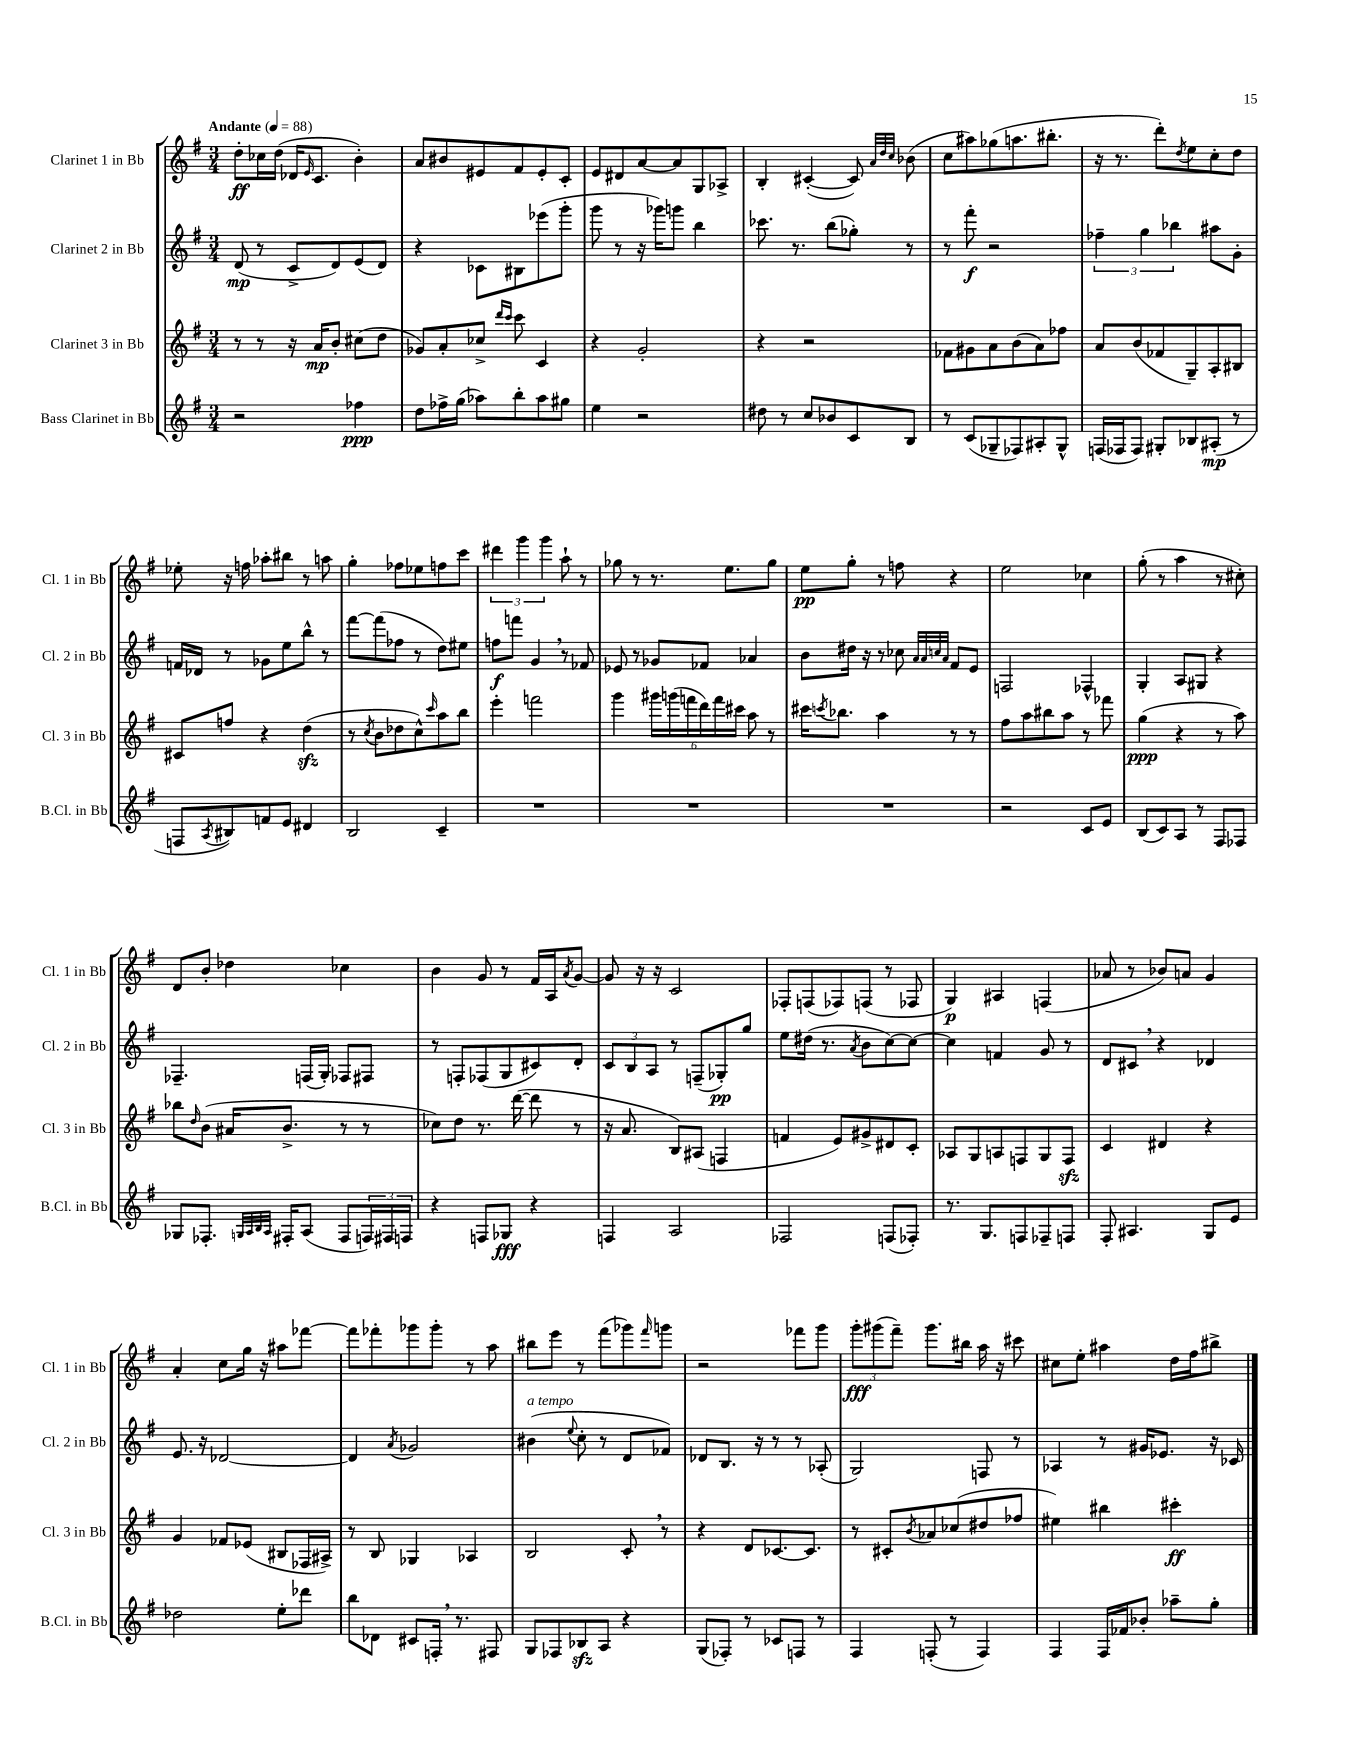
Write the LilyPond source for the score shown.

<<
\new StaffGroup <<
\new Staff = "s0" \with { instrumentName = "Clarinet 1 in Bb" shortInstrumentName = "Cl. 1 in Bb" } {
    \clef treble \key g \major \numericTimeSignature \time 3/4 \tempo "Andante" 4 = 88
    d''8-.\ff ces''16 d''16( des'16 \grace { e'16 } c'8. b'4-.) |
    a'8 bis'8 eis'8 fis'8 eis'8-. c'8-. |
    e'8 dis'8 a'8~ a'8 g8 aes8-> |
    b4-. cis'4~-.( cis'8) \grace { a'32 d''32 c''32 } bes'8( |
    c''8 ais''8) ges''8( a''8. bis''8.-. |
    r16 r8. d'''8-.) \acciaccatura { d''8 } e''8 c''8-. d''8 |
    ees''8-. r16 f''16 aes''8-. bis''8 r8 a''8 |
    g''4-. fes''8 ees''8 f''8 c'''8 |
    \tuplet 3/2 { dis'''4 g'''4 g'''4 } a''8-! r8 |
    ges''8 r8 r8. e''8. ges''8 |
    e''8\pp g''8-. r8 f''8 r4 |
    e''2 ces''4 |
    g''8-.( r8 a''4 r8 cis''8-.) |
    d'8 b'8-. des''4 ces''4 |
    b'4 g'8 r8 fis'16 a16 \acciaccatura { a'8 } g'8~ |
    g'8 r16 r16 c'2 |
    fes8-. f8( fes8) f8( r8 fes8 |
    g4\p) ais4 f4( |
    aes'8 r8 bes'8) a'8 g'4 |
    a'4-. c''8 g''16 r16 ais''8 fes'''8~ |
    fes'''8 fes'''8-. ges'''8 ges'''8-. r8 a''8 |
    bis''8 e'''8 r8 fis'''8( ges'''8) \grace { fis'''16 } g'''8 |
    r2 fes'''8 g'''8 |
    \tuplet 3/2 { g'''8-.\fff gis'''8( fis'''8--) } gis'''8. bis''16 a''16 r16 cis'''8 |
    cis''8 e''8-. ais''4 d''16 fis''16 bis''8-> \bar "|." |
}
\new Staff = "s1" \with { instrumentName = "Clarinet 2 in Bb" shortInstrumentName = "Cl. 2 in Bb" } {
    \clef treble \key g \major \numericTimeSignature \time 3/4
    d'8\mp( r8 c'8-> d'8) e'8( d'8) |
    r4 ces'8 bis8 ees'''8( g'''8-. |
    g'''8 r8 r16 ges'''16) g'''8 b''4 |
    ces'''8. r8. b''8( ges''8-.) r8 |
    r8 fis'''8-.\f r2 |
    \tuplet 3/2 { fes''4-- g''4 bes''4 } ais''8 g'8-. |
    f'16 des'16 r8 ges'8 e''8 b''8-^ r8 |
    fis'''8~ fis'''8( fes''8 r8 d''8) eis''8 |
    f''8\f f'''8 g'4 \breathe r8 fes'8 |
    ees'8 r8 ges'8 fes'8 aes'4 |
    b'8 dis''16 r16 r8 ces''8 \grace { a'32 a'32 c''32 a'32 } fis'8 e'8 |
    f2 fes4-^ |
    g4-. a8 gis8 r4 |
    fes4.-- f16( g16-.) fes8 fis8 |
    r8 f8-. fes8( g8 cis'8) d'8-. |
    \tuplet 3/2 { c'8 b8 a8 } r8 f8--( ges8-.\pp) g''8 |
    e''8 dis''16( r8. \acciaccatura { a'8 } b'8 c''8~) c''8~ |
    c''4 f'4 g'8 r8 |
    d'8 cis'8 \breathe r4 des'4 |
    e'8. r16 des'2~ |
    des'4 \acciaccatura { a'8 } ges'2 |
    bis'4^\markup { \italic "a tempo" }( \appoggiatura { e''8 } c''8-. r8 d'8 fes'8) |
    des'8 b8. r16 r8 r8 aes8-.( |
    g2) f8 r8 |
    aes4 r8 gis'16 ees'8. r16 ces'16 \bar "|." |
}
\new Staff = "s2" \with { instrumentName = "Clarinet 3 in Bb" shortInstrumentName = "Cl. 3 in Bb" } {
    \clef treble \key g \major \numericTimeSignature \time 3/4
    r8 r8 r16 a'16\mp b'8-. cis''8( d''8 |
    ges'8) a'8-. ces''8-> \grace { d'''16 c'''16 } c'''8 c'4 |
    r4 g'2-. |
    r4 r2 |
    fes'8 gis'8 a'8 b'8( a'8) fes''8 |
    a'8 b'8( fes'8 g8--) a8-. bis8 |
    cis'8 f''8 r4 d''4\sfz( |
    r8 \acciaccatura { c''8 } b'8 des''8 c''8-^) \grace { c'''16 } a''8 b''8 |
    e'''4-. f'''2 |
    g'''4 \tuplet 6/4 { gis'''16 g'''16( f'''16 d'''16) f'''16 cis'''16 } a''8 r8 |
    cis'''16 \acciaccatura { c'''8 } bes''8. a''4 r8 r8 |
    fis''8 a''8 bis''8 a''8 r8 fes'''8 |
    g''4\ppp( r4 r8 a''8) |
    bes''8 \grace { d''16 } b'8( ais'16 b'8.-> r8 r8 |
    ces''8) d''8 r8. d'''16~( d'''8 r8 |
    r16 a'8. b8) ais8( f4 |
    f'4 e'8) gis'8-> dis'8 c'8-. |
    aes8 g8 a8 f8 g8 f8\sfz |
    c'4 dis'4 r4 |
    g'4 fes'8 ees'8( bis8 fes16 ais16->) |
    r8 b8 ges4 aes4 |
    b2 c'8-. \breathe r8 |
    r4 d'8 ces'8.~ ces'8. |
    r8 cis'8-. \acciaccatura { b'8 } aes'8 ces''8( dis''8 fes''8 |
    eis''4) bis''4 cis'''4-.\ff \bar "|." |
}
\new Staff = "s3" \with { instrumentName = "Bass Clarinet in Bb" shortInstrumentName = "B.Cl. in Bb" } {
    \clef treble \key g \major \numericTimeSignature \time 3/4
    r2 fes''4\ppp |
    d''8 fes''16-> g''16( aes''8) b''8-. aes''8 gis''8 |
    e''4 r2 |
    dis''8 r8 c''8 bes'8 c'8 b8 |
    r8 c'8( ges8-- fes8) ais8-. ges8-^ |
    f16( fes16 fes8) gis8-. bes8 ais8-.\mp( r8 |
    f8 \acciaccatura { a8 } bis8) f'8 e'8 dis'4 |
    b2 c'4-- |
    R2. |
    R2. |
    R2. |
    r2 c'8 e'8 |
    b8( c'8) a8 r8 fis8 fes8 |
    ges8 fes8.-. \grace { g32 a32 b32 a32 } fis16-. a8( fis8 \tuplet 3/2 { f16) fis16 f16 } |
    r4 f8 ges8\fff r4 |
    f4 a2 |
    fes2 f8( fes8-.) |
    r8. g8. f8 fes8-- f8 |
    fis8-. ais4. g8 e'8 |
    des''2 e''8-. des'''8 |
    b''8 des'8 cis'8 f16-. \breathe r8. fis8 |
    g8 fes8 bes8\sfz a8 r4 |
    g8( fes8-.) r8 ces'8 f8 r8 |
    fis4 f8-.( r8 f4) |
    fis4 fis16 fes'16 bes'8-. aes''8-- g''8-. \bar "|." |
}
>>
>>
\layout { \context { \Score \remove "Bar_number_engraver" } }
